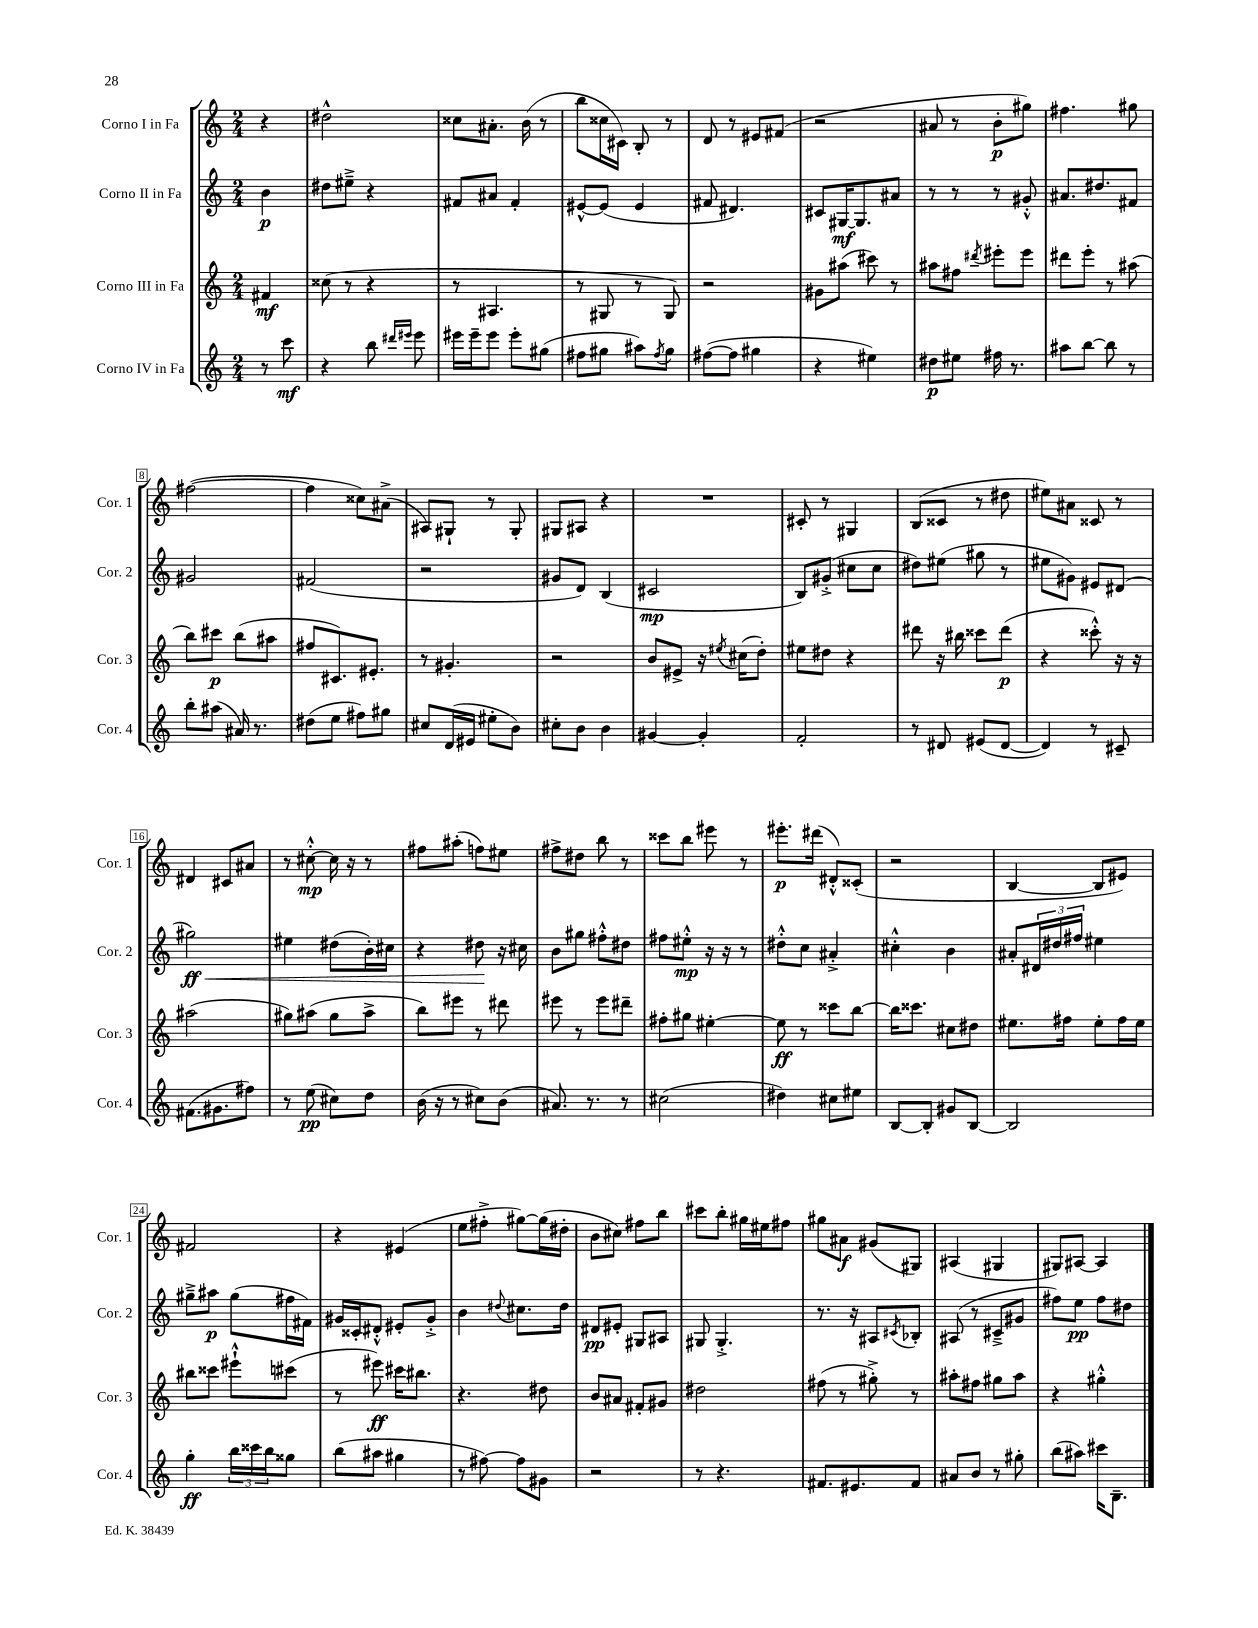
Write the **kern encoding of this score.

**kern	**kern	**kern	**kern
*staff4	*staff3	*staff2	*staff1
*clefG2	*clefG2	*clefG2	*clefG2
*k[]	*k[]	*k[]	*k[]
*M2/4	*M2/4	*M2/4	*M2/4
8r	4f#	4b	4r
8ccc	.	.	.
=	=	=	=
4r	(8cc##	8dd#	2dd#^^
.	8r	8ee#~^	.
8bb	4r	4r	.
16qqddd#	.	.	.
16qqeee#	.	.	.
8eee#	.	.	.
=	=	=	=
16eee#	8r	8f#	8cc##
16eee#~	.	.	.
8eee#	4.A#	8a#	8.a#'
8eee#'	.	4f#'	.
.	.	.	(16b
(8gg#	.	.	8r
=	=	=	=
8ff#	8r	[8e#^^	8bb
8gg#	8G#	(8e#]	16cc##
.	.	.	16c#)
8aa#)	8r	4e#	8B'
8qff#	.	.	.
8gg#	8G#)	.	8r
=	=	=	=
([8ff#	2r	8f#	8d
8ff#]	.	4.d#)	8r
4gg#	.	.	8e#
.	.	.	(8f#
=	=	=	=
4r	8g#	8c#	2r
.	(8aa#	[16G#	.
.	.	8.G#]	.
4ee#)	8ccc#)	.	.
.	8r	8a#	.
=	=	=	=
8dd#	8aa#	8r	8a#
8ee#	8ff#	8r	8r
.	8qddd#	.	.
16ff#	8eee#'	8r	8b'
8.r	.	.	.
.	8eee#	8g#'^^	8gg#)
=	=	=	=
8aa#	8ddd#	8.a#	4.ff#
[8bb	8eee'	.	.
.	.	8.dd#	.
8bb]	8r	.	.
8r	(8aa#	8f#	8gg#
=	=	=	=
8bb'	8bb)	2g#	([2ff#
(8aa#	8ccc#	.	.
16a#)	(8bb	.	.
8.r	.	.	.
.	8aa#	.	.
=	=	=	=
(8dd#	8ff#	(2f#	4ff#]
8ee	8.c#)	.	.
8ff#)	.	.	8cc##)
.	8.e#'	.	.
8gg#	.	.	(8a#^
=	=	=	=
8cc#	8r	2r	8A#)
(16d	4.g#'	.	8G#`
16e#	.	.	.
8ee#'	.	.	8r
8b)	.	.	8G#'
=	=	=	=
8cc#'	2r	8g#	8G#
8b	.	8d)	8A#
4b	.	(4B	4r
=	=	=	=
[4g#	8b	2c#	2r
.	8e#^	.	.
4g#']	16r	.	.
.	8qee#	.	.
.	(16cc#	.	.
.	8dd')	.	.
=	=	=	=
2f'	8ee#	8B)	8c#'
.	8dd#	(8g#'^	8r
.	4r	8cc#	4G#
.	.	8cc#	.
=	=	=	=
8r	8ddd#	8dd#)	(8B
8d#	16r	(8ee#	8c##
.	16bb#	.	.
(8e#	8ccc##	8gg#	8r
[8d#	(8ddd#	8r	8dd#
=	=	=	=
4d#])	4r	8ee#	8ee#)
.	.	8g#)	8a#
8r	8ccc##'^^)	8e#	8c##
8c#~	16r	(8d#	8r
.	16r	.	.
=	=	=	=
(8.f#	(2aa#	2gg#)	4d#
8.g#	.	.	.
.	.	.	8c#
8ff#)	.	.	8a#
=	=	=	=
8r	8gg#)	4ee#	8r
(8ee	(8aa#	.	[8cc#'^^
8cc#)	8gg#	(8dd#	16cc#]
.	.	.	16r
8dd	8aa#^	16b')	8r
.	.	16cc#	.
=	=	=	=
(16b	8bb)	4r	8ff#
16r	.	.	.
8r	8eee#	.	(8aa#'
8cc#)	8r	8dd#	8ff)
(8b	8ddd#	16r	8ee#
.	.	16cc#	.
=	=	=	=
8.a#)	8eee#	8b	8ff#^
.	8r	8gg#	8dd#
8.r	.	.	.
.	8eee#	8ff#'^^	8bb
8r	8ddd#~	8dd#	8r
=	=	=	=
(2cc#	8ff#'	8ff#	8ccc##
.	8gg#	8ee#'^^	8bb
.	[4ee#'	16r	8eee#
.	.	16r	.
.	.	8r	8r
=	=	=	=
4dd#)	8ee#]	8dd#'^^	8.eee#'
.	8r	8cc	.
.	.	.	(16ddd#
8cc#	8ccc##	4a#'^	8d#'^^)
8ee#	[8bb	.	(8c##'
=	=	=	=
[8B	16bb]	4cc#'^^	2r
.	8.ccc##	.	.
8B']	.	.	.
8g#	8cc#	4b	.
[8B	8dd#	.	.
=	=	=	=
2B]	8.ee#	8a#'	[4B
.	.	24d#	.
.	.	24dd#	.
.	16ff#	.	.
.	.	24ff#	.
.	8ee#'	4ee#	8B]
.	16ff#	.	8e#)
.	16ee#	.	.
=	=	=	=
4gg'	8bb#	8gg#~^	2f#
.	8ccc##	8aa#	.
24bb	8eee#`^^	(8gg#	.
24ccc##	.	.	.
24bb	.	.	.
8gg##	(8ccc#	16ff#	.
.	.	16f#)	.
=	=	=	=
(8bb	8r	16g#	4r
.	.	16c##'	.
8aa#	8eee#)	8d#'^^	.
4gg#	16ccc#	8e#'	(4e#
.	8.bb#	.	.
.	.	8g#'^	.
=	=	=	=
8r	4.r	4b	8ee
[8ff#)	.	.	8ff#'^
.	.	8qqdd#	.
8ff#]	.	8.cc#	[8gg#)
8g#	8dd#	.	(16gg#]
.	.	16dd#	16dd#'
=	=	=	=
2r	8b	8d#	8b
.	8a#	8e#'	8cc#)
.	8f#'	8G#	8ff#
.	8g#	8A#	8bb
=	=	=	=
8r	2dd#	8G#	8ccc#
4.r	.	4.G#'^	8bb'
.	.	.	16gg#
.	.	.	16ee#
.	.	.	8ff#
=	=	=	=
8.f#	(8ff#	8.r	8gg#
.	8r	.	8a#
8.e#	.	16r	.
.	8gg#'^)	8A#	(8g#
.	.	8qc#	.
8f#	8r	8B-'	8G#)
=	=	=	=
8a#	8aa#'	(8A#	(4A#
8b	8ff#	8r	.
8r	8gg#	8c#~^	4G#
8gg#'	8aa#	8g#	.
=	=	=	=
(8bb	4r	8ff#)	8G#)
8aa#)	.	8ee	[8A#
16ccc#	4gg#'^^	8ff#	4A#]
8.B~	.	.	.
.	.	8dd#	.
==	==	==	==
*-	*-	*-	*-
